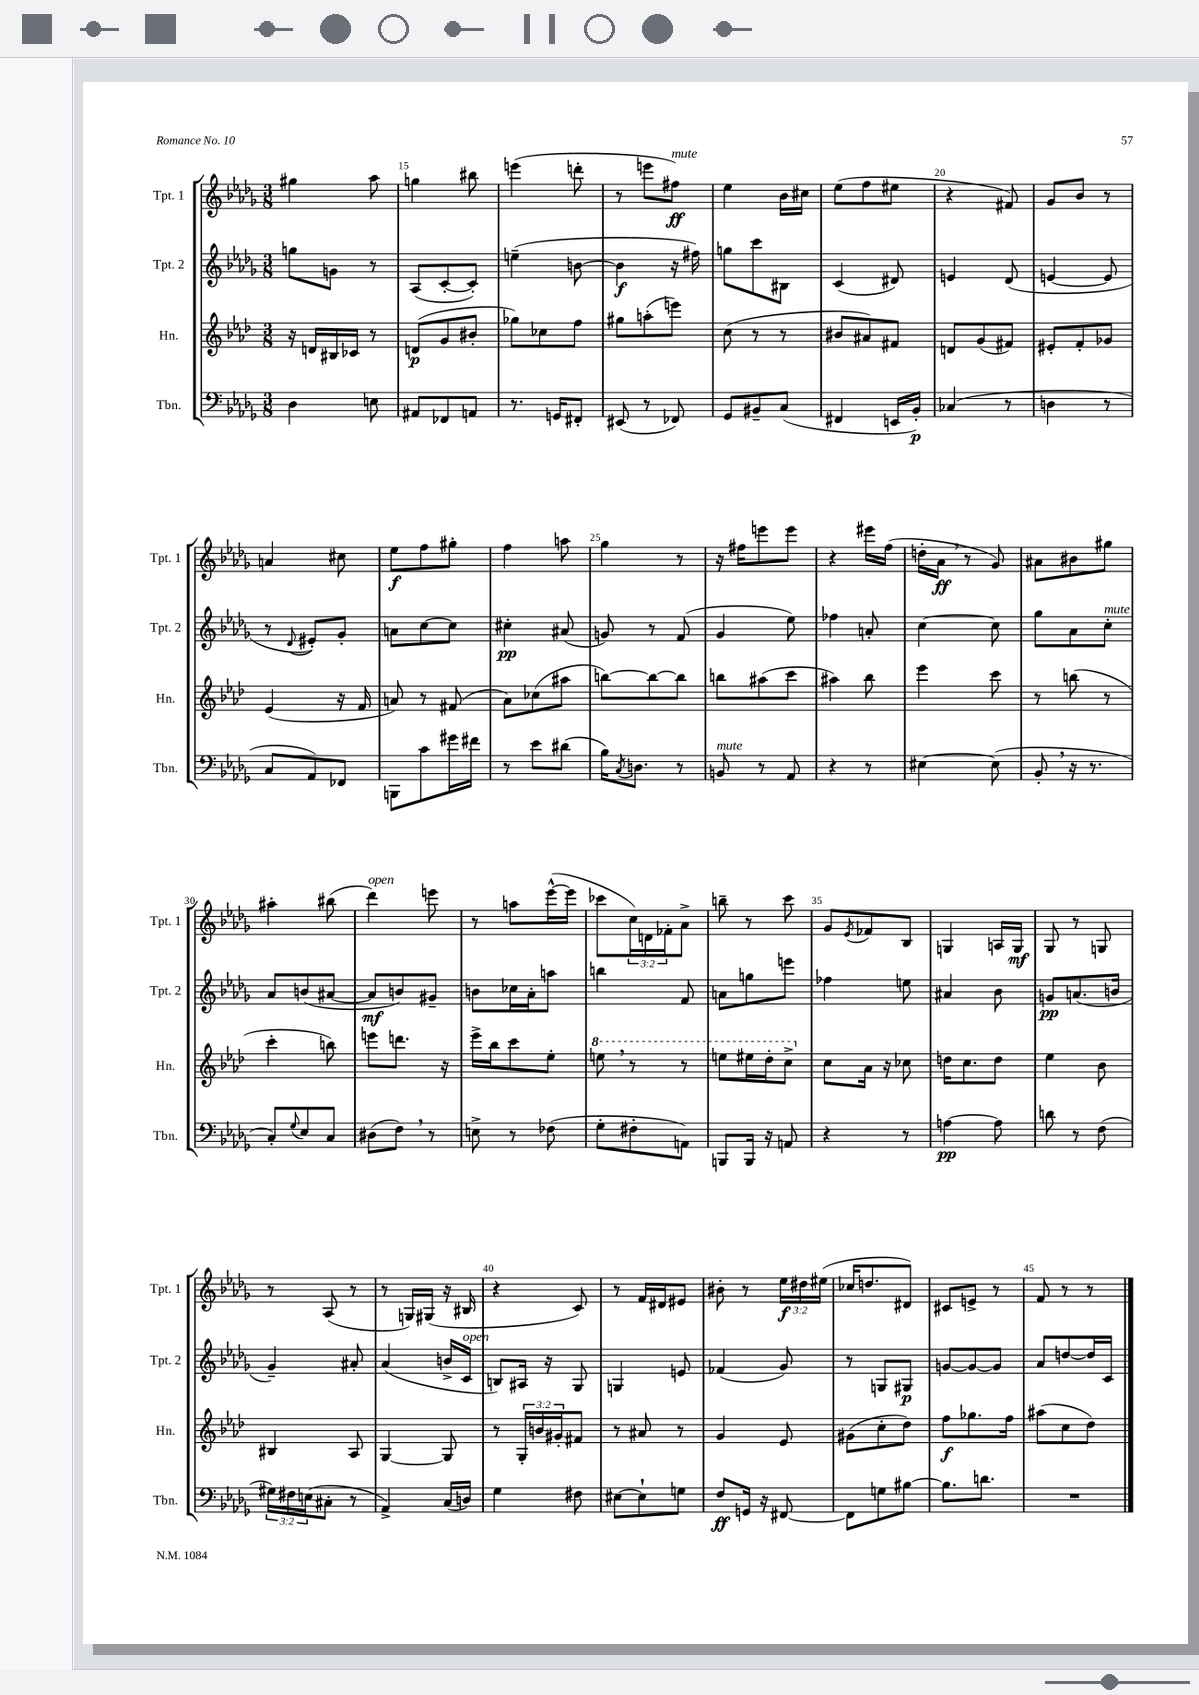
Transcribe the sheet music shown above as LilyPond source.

<<
\new StaffGroup <<
\new Staff = "s0" \with { instrumentName = "Tpt. 1" shortInstrumentName = "Tpt. 1" } {
    \clef treble \key des \major \numericTimeSignature \time 3/8 \override Staff.TupletNumber.text = #tuplet-number::calc-fraction-text
    gis''4 aes''8 |
    g''4 bis''8 |
    e'''4( d'''8-. |
    r8 e'''8 fis''8\ff^\markup { \italic "mute" }) |
    ees''4 bes'16 cis''16 |
    ees''8( f''8 eis''8 |
    r4 fis'8) |
    ges'8 bes'8 r8 |
    a'4 cis''8 |
    ees''8\f f''8 gis''8-. |
    f''4 a''8 |
    ges''4 r8 |
    r16 fis''16 e'''8 e'''8 |
    r4 eis'''16 f''16( |
    d''16-. aes'16\ff \breathe r8 ges'8) |
    ais'8 bis'8 gis''8 |
    ais''4-. bis''8( |
    des'''4^\markup { \italic "open" }) e'''8 |
    r8 a''8 ees'''16~-^( ees'''16 |
    ces'''8 \tuplet 3/2 { c''16) d'16 fes'16-. } aes'8-> |
    b''8-- r8 c'''8 |
    ges'8 \acciaccatura { ees'8 } fes'8 bes8 |
    g4 a16 g16\mf |
    ges8 r8 g8 |
    r8 aes8( r8 |
    r8 g16) gis16( r16 bis16 |
    r4 c'8) |
    r8 f'16 dis'16 eis'8 |
    bis'8-. r8 \tuplet 3/2 { ees''16\f dis''16 eis''16( } |
    ces''16 d''8. dis'8) |
    cis'8 e'8-> r8 |
    f'8 r8 r8 \bar "|." |
}
\new Staff = "s1" \with { instrumentName = "Tpt. 2" shortInstrumentName = "Tpt. 2" } {
    \clef treble \key des \major \numericTimeSignature \time 3/8
    g''8 g'8 r8 |
    aes8( c'8~-. c'8-.) |
    e''4--( b'8~ |
    b'4\f r16 fis''16) |
    g''8 c'''8 bis8 |
    c'4( dis'8) |
    e'4 des'8( |
    e'4~ e'8 |
    r8 \appoggiatura { des'8 } eis'8-.) ges'8-. |
    a'8 c''8~ c''8 |
    cis''4-.\pp ais'8( |
    g'8) r8 f'8( |
    ges'4 ees''8) |
    fes''4 a'8-. |
    c''4~ c''8 |
    ges''8 aes'8 c''8-.^\markup { \italic "mute" } |
    aes'8 b'8( ais'8~ |
    ais'8\mf b'8) gis'8-- |
    b'8 ces''16 aes'16-. a''8 |
    b''4 f'8 |
    a'8 g''8 e'''8 |
    fes''4 e''8 |
    ais'4 bes'8 |
    g'8\pp a'8.( b'16 |
    ges'4--) ais'8-. |
    aes'4( b'16-> c'16^\markup { \italic "open" } |
    b8) ais16 r16 ges8 |
    g4 e'8 |
    fes'4( ges'8) |
    r8 g8 gis8\p |
    g'8~ g'8~ g'8 |
    aes'8 d''8~ d''16 c'16 \bar "|." |
}
\new Staff = "s2" \with { instrumentName = "Hn." shortInstrumentName = "Hn." } {
    \clef treble \key aes \major \numericTimeSignature \time 3/8 \override Staff.TupletNumber.text = #tuplet-number::calc-fraction-text
    r16 d'16 bis16 ces'16 r8 |
    d'8\p( g'8 bis'8-. |
    ges''8) ces''8 f''8 |
    gis''8 a''8-.( e'''8) |
    c''8( r8 r8 |
    bis'8 ais'8) fis'8 |
    d'8 g'8( fis'8) |
    eis'8-. f'8-. ges'8 |
    ees'4( r16 f'16 |
    a'8) r8 fis'8( |
    aes'8) ces''8( ais''8 |
    b''8~) b''8~ b''8 |
    b''8 ais''8( c'''8 |
    ais''4) bes''8 |
    ees'''4 c'''8 |
    r8 b''8( r8 |
    c'''4-. b''8) |
    e'''8 d'''8. r16 |
    ees'''16-> bes''16 c'''8 ees''8-. |
    \ottava #1 e'''8 \breathe r8 r8 |
    e'''8 eis'''16 des'''16-. c'''8-> \ottava #0 |
    c''8 aes'16 r16 ces''8 |
    d''16 c''8. d''8 |
    ees''4 bes'8 |
    bis4 aes8 |
    g4~ g8 |
    r8 \tuplet 3/2 { g16-. b'16 gis'16-. } fis'8 |
    r8 ais'8 r8 |
    g'4 ees'8 |
    gis'8( c''8-. des''8) |
    f''8\f ges''8. f''16 |
    ais''8( c''8 des''8) \bar "|." |
}
\new Staff = "s3" \with { instrumentName = "Tbn." shortInstrumentName = "Tbn." } {
    \clef bass \key des \major \numericTimeSignature \time 3/8 \override Staff.TupletNumber.text = #tuplet-number::calc-fraction-text
    des4 e8 |
    ais,8 fes,8 a,8 |
    r8. g,16 fis,8-. |
    eis,8( r8 fes,8) |
    ges,8 bis,8-- c8( |
    fis,4 e,16 bes,16-.\p) |
    ces4( r8 |
    d4 r8 |
    c8 aes,8) fes,8 |
    b,,8 c'8 gis'16 fis'16 |
    r8 ees'8 dis'8( |
    bes16) \acciaccatura { c8 } d8. r8 |
    b,8^\markup { \italic "mute" } r8 aes,8 |
    r4 r8 |
    eis4~ eis8( |
    bes,8-. \breathe r16 r8. |
    c8-.) \appoggiatura { ges8 } ees8 c8 |
    dis8( f8) \breathe r8 |
    e8-> r8 fes8( |
    ges8-. fis8-. a,8) |
    b,,8 b,,16 r16 a,8 |
    r4 r8 |
    a4~\pp a8 |
    d'8 r8 f8( |
    \tuplet 3/2 { gis16) fis16 e16( } cis8-. r8 |
    aes,4->) c16( d16) |
    ges4 fis8 |
    eis8~ eis8-! g8 |
    f8\ff g,16 r16 fis,8~ |
    fis,8 g8 bis8~ |
    bis8. d'8. |
    R4. \bar "|." |
}
>>
>>
\layout { \context { \Score currentBarNumber = #14 \override BarNumber.break-visibility = ##(#f #t #t) barNumberVisibility = #(every-nth-bar-number-visible 5) } }
